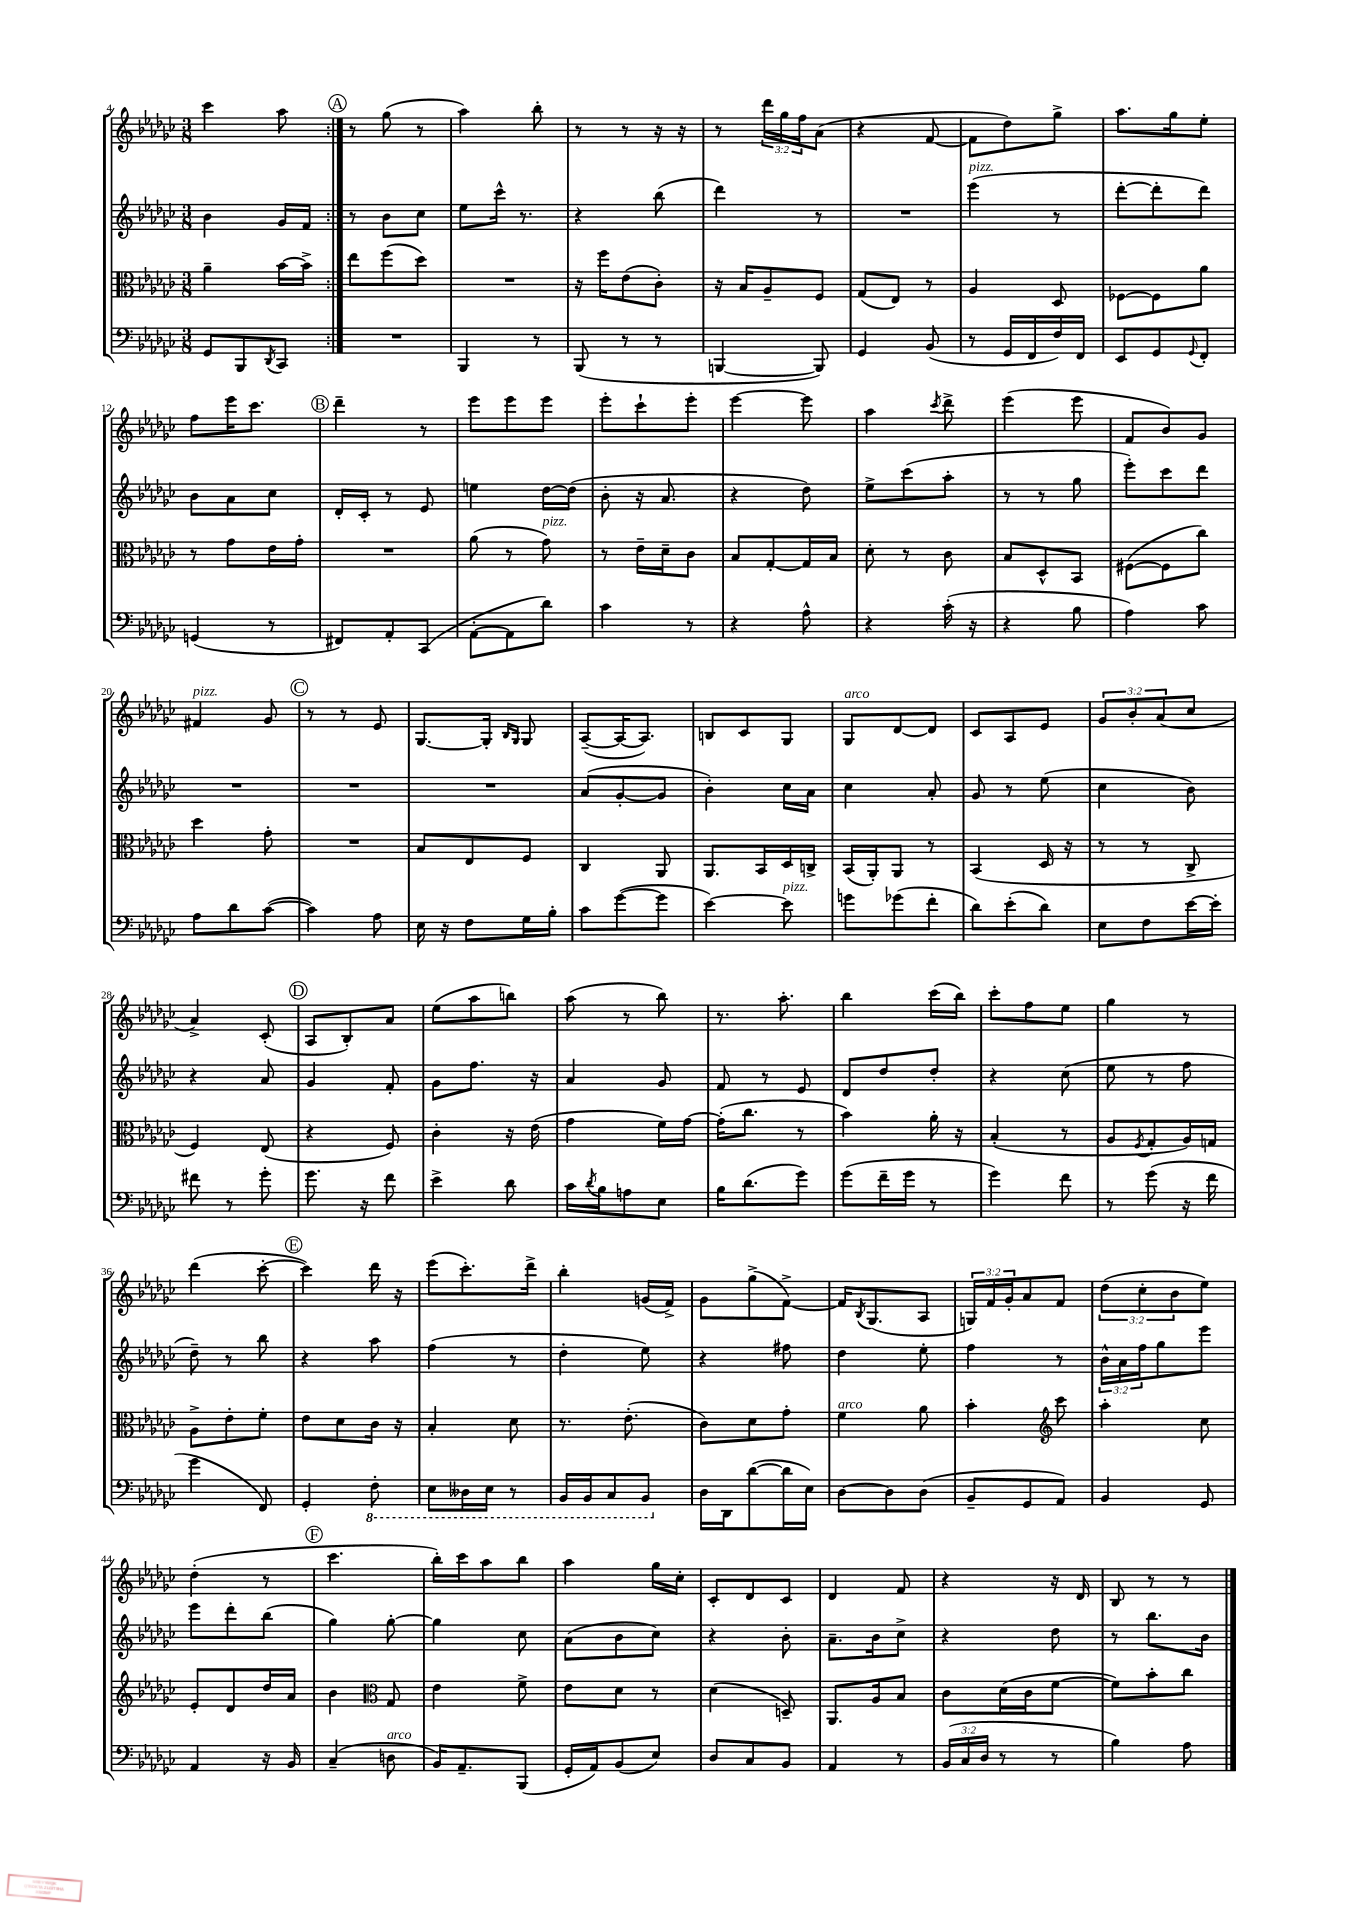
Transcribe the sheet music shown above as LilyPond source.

<<
\new StaffGroup <<
\new Staff = "s0" {
    \clef treble \key ges \major \numericTimeSignature \time 3/8 \override Staff.TupletNumber.text = #tuplet-number::calc-fraction-text
    \repeat volta 2 { ces'''4 aes''8 | }
    \mark \markup { \circle "A" } r8 ges''8( r8 |
    aes''4) bes''8-. |
    r8 r8 r16 r16 |
    r8 \tuplet 3/2 { des'''16 ges''16 f''16 } aes'8( |
    r4 f'8~ |
    f'8 des''8) ges''8-> |
    aes''8. ges''16 ees''8-. |
    f''8 ees'''16 ces'''8. |
    \mark \markup { \circle "B" } des'''4-- r8 |
    ees'''8 ees'''8 ees'''8 |
    ees'''8-. ces'''8-! ees'''8-. |
    ees'''4~ ees'''8 |
    aes''4 \acciaccatura { ces'''8 } des'''8-> |
    ees'''4( ees'''8 |
    f'8 bes'8) ges'8 |
    fis'4^\markup { \italic "pizz." } ges'8 |
    \mark \markup { \circle "C" } r8 r8 ees'8 |
    ges8.~ ges16-. \grace { bes16 ges16 } ges8 |
    aes8~--( aes16~ aes8.) |
    b8 ces'8 ges8 |
    ges8^\markup { \italic "arco" } des'8~ des'8 |
    ces'8 aes8 ees'8 |
    \tuplet 3/2 { ges'8 bes'8-. aes'8( } ces''8 |
    aes'4->) ces'8-.( |
    \mark \markup { \circle "D" } aes8 bes8-.) aes'8 |
    ees''8( aes''8 b''8) |
    aes''8( r8 bes''8) |
    r8. aes''8.-. |
    bes''4 ces'''16( bes''16) |
    ces'''8-. f''8 ees''8 |
    ges''4 r8 |
    des'''4( ces'''8~-. |
    \mark \markup { \circle "E" } ces'''4) des'''16 r16 |
    ees'''8( ces'''8.-.) des'''16-> |
    bes''4-. g'16( f'16->) |
    ges'8 ges''8->( f'8~->) |
    f'16 \acciaccatura { bes8 } ges8.( aes8 |
    \tuplet 3/2 { g16) f'16 ges'16-. } aes'8 f'8 |
    \tuplet 3/2 { des''8( ces''8-. bes'8 } ees''8) |
    des''4-.( r8 |
    \mark \markup { \circle "F" } ces'''4. |
    bes''16-.) ces'''16 aes''8 bes''8 |
    aes''4 ges''16 ces''16-. |
    ces'8-. des'8 ces'8 |
    des'4 f'8 |
    r4 r16 des'16 |
    bes8 r8 r8 \bar "|." |
}
\new Staff = "s1" {
    \clef treble \key ges \major \numericTimeSignature \time 3/8 \override Staff.TupletNumber.text = #tuplet-number::calc-fraction-text
    \repeat volta 2 { bes'4 ges'16 f'16 | }
    \mark \markup { \circle "A" } r8 bes'8 ces''8 |
    ees''8 ces'''16-^ r8. |
    r4 bes''8( |
    des'''4) r8 |
    R4. |
    ees'''4^\markup { \italic "pizz." }( r8 |
    des'''8~-. des'''8-. des'''8) |
    bes'8 aes'8 ces''8 |
    \mark \markup { \circle "B" } des'16-. ces'16-. r8 ees'8 |
    e''4 des''16~ des''16( |
    bes'8-. r16 aes'8. |
    r4 des''8) |
    ees''8-> ces'''8( aes''8-. |
    r8 r8 ges''8 |
    ees'''8-.) ces'''8 des'''8 |
    R4. |
    \mark \markup { \circle "C" } R4. |
    R4. |
    aes'8( ges'8~-. ges'8 |
    bes'4-.) ces''16 aes'16 |
    ces''4 aes'8-. |
    ges'8 r8 ees''8( |
    ces''4 bes'8) |
    r4 aes'8 |
    \mark \markup { \circle "D" } ges'4 f'8-. |
    ges'8 f''8. r16 |
    aes'4 ges'8 |
    f'8 r8 ees'8 |
    des'8 des''8 des''8-. |
    r4 ces''8( |
    ees''8 r8 f''8 |
    des''8--) r8 bes''8 |
    \mark \markup { \circle "E" } r4 aes''8 |
    f''4( r8 |
    des''4-. ees''8) |
    r4 fis''8 |
    des''4 ees''8-. |
    f''4 r8 |
    \tuplet 3/2 { bes'16-^ aes'16 f''16 } ges''8 ees'''8 |
    ees'''8 des'''8-. bes''8( |
    \mark \markup { \circle "F" } ges''4) ges''8~-. |
    ges''4 ces''8 |
    aes'8( bes'8 ces''8) |
    r4 bes'8-. |
    aes'8.-- bes'16 ces''8-> |
    r4 des''8 |
    r8 bes''8. bes'16 \bar "|." |
}
\new Staff = "s2" {
    \clef alto \key ges \major \numericTimeSignature \time 3/8
    \repeat volta 2 { aes'4-- bes'16~ bes'16-> | }
    \mark \markup { \circle "A" } ees''8 f''8( des''8) |
    R4. |
    r16 f''16 ees'8( ces'8-.) |
    r16 bes16 aes8-- f8 |
    ges8( ees8) r8 |
    aes4 des8 |
    fes8~ fes8 aes'8 |
    r8 ges'8 ees'16 ges'16-. |
    \mark \markup { \circle "B" } R4. |
    aes'8( r8 ges'8^\markup { \italic "pizz." }) |
    r8 ees'16-- des'16-- ces'8 |
    bes8 ges8~-. ges16 bes16 |
    des'8-. r8 ces'8 |
    bes8 des8-^ bes,8 |
    fis8~( fis8 ces''8) |
    des''4 ges'8-. |
    \mark \markup { \circle "C" } R4. |
    bes8 ees8 f8 |
    ces4 aes,8 |
    aes,8. bes,16 des16 c16-> |
    bes,16( aes,16-.) aes,8 r8 |
    bes,4( des16 r16 |
    r8 r8 ces8-> |
    f4) ees8( |
    \mark \markup { \circle "D" } r4 f8) |
    ces'4-. r16 ees'16( |
    ges'4 f'16) ges'16~ |
    ges'16-.( ces''8. r8 |
    bes'4) aes'16-. r16 |
    bes4-.( r8 |
    aes8 \acciaccatura { f8 } ges8-. aes16) g16 |
    aes8-> ees'8-. f'8-. |
    \mark \markup { \circle "E" } ees'8 des'8 ces'16 r16 |
    bes4-. des'8 |
    r8. ees'8.-.( |
    ces'8) des'8 ges'8-. |
    f'4^\markup { \italic "arco" } aes'8 |
    bes'4-. \clef treble ces'''8 |
    aes''4-. ces''8 |
    ees'8-. des'8 des''16 aes'16 |
    \mark \markup { \circle "F" } bes'4 \clef alto ges8 |
    ees'4 f'8-> |
    ees'8 des'8 r8 |
    des'4( d8--) |
    aes,8. aes16 bes8 |
    ces'8 des'16( ces'16 f'8~ |
    f'8) bes'8-. ces''8 \bar "|." |
}
\new Staff = "s3" {
    \clef bass \key ges \major \numericTimeSignature \time 3/8 \override Staff.TupletNumber.text = #tuplet-number::calc-fraction-text
    \repeat volta 2 { ges,8 bes,,8 \acciaccatura { des,8 } ces,8 | }
    \mark \markup { \circle "A" } R4. |
    bes,,4 r8 |
    bes,,8( r8 r8 |
    b,,4~ b,,8) |
    ges,4 bes,8( |
    r8 ges,16 f,16 f16) f,16 |
    ees,8 ges,8 \appoggiatura { ges,8 } f,8-. |
    g,4( r8 |
    \mark \markup { \circle "B" } fis,8) aes,8-. ces,8( |
    aes,8~-. aes,8 des'8) |
    ces'4 r8 |
    r4 aes8-^ |
    r4 ces'16-.( r16 |
    r4 bes8 |
    aes4) ces'8 |
    aes8 des'8 ces'8~( |
    \mark \markup { \circle "C" } ces'4) aes8 |
    ees16 r16 f8 ges16 bes16-. |
    ces'8 ges'8~( ges'8 |
    ees'4~) ees'8^\markup { \italic "pizz." } |
    g'8 ges'8( f'8-. |
    des'8) ees'8-.( des'8) |
    ees8 f8 ees'16~ ees'16-. |
    fis'8 r8 ges'8-. |
    \mark \markup { \circle "D" } ges'8. r16 f'8 |
    ees'4-> des'8 |
    ces'16 \acciaccatura { des'8 } bes16 a8 ees8 |
    bes16 des'8.( ges'8) |
    ges'8( f'16-- ges'16 r8 |
    ges'4) f'8 |
    r8 ges'8( r16 f'16 |
    ges'4 f,8) |
    \mark \markup { \circle "E" } ges,4-. \ottava #-1 f,8-. |
    ees,8 deses,16 ees,16 r8 |
    bes,,16 bes,,16 ces,8 bes,,8 \ottava #0 |
    des16 des,16 des'8~( des'16 ees16) |
    des8~ des8 des8( |
    bes,8-- ges,8 aes,8) |
    bes,4 ges,8 |
    aes,4 r16 bes,16 |
    \mark \markup { \circle "F" } ces4--( d8^\markup { \italic "arco" } |
    bes,16) aes,8.-- bes,,8( |
    ges,16-. aes,16) bes,8( ees8) |
    des8 ces8 bes,8 |
    aes,4 r8 |
    \tuplet 3/2 { bes,16( ces16 des16 } r8 r8 |
    bes4) aes8 \bar "|." |
}
>>
>>
\layout { \context { \Score currentBarNumber = #4 } }
